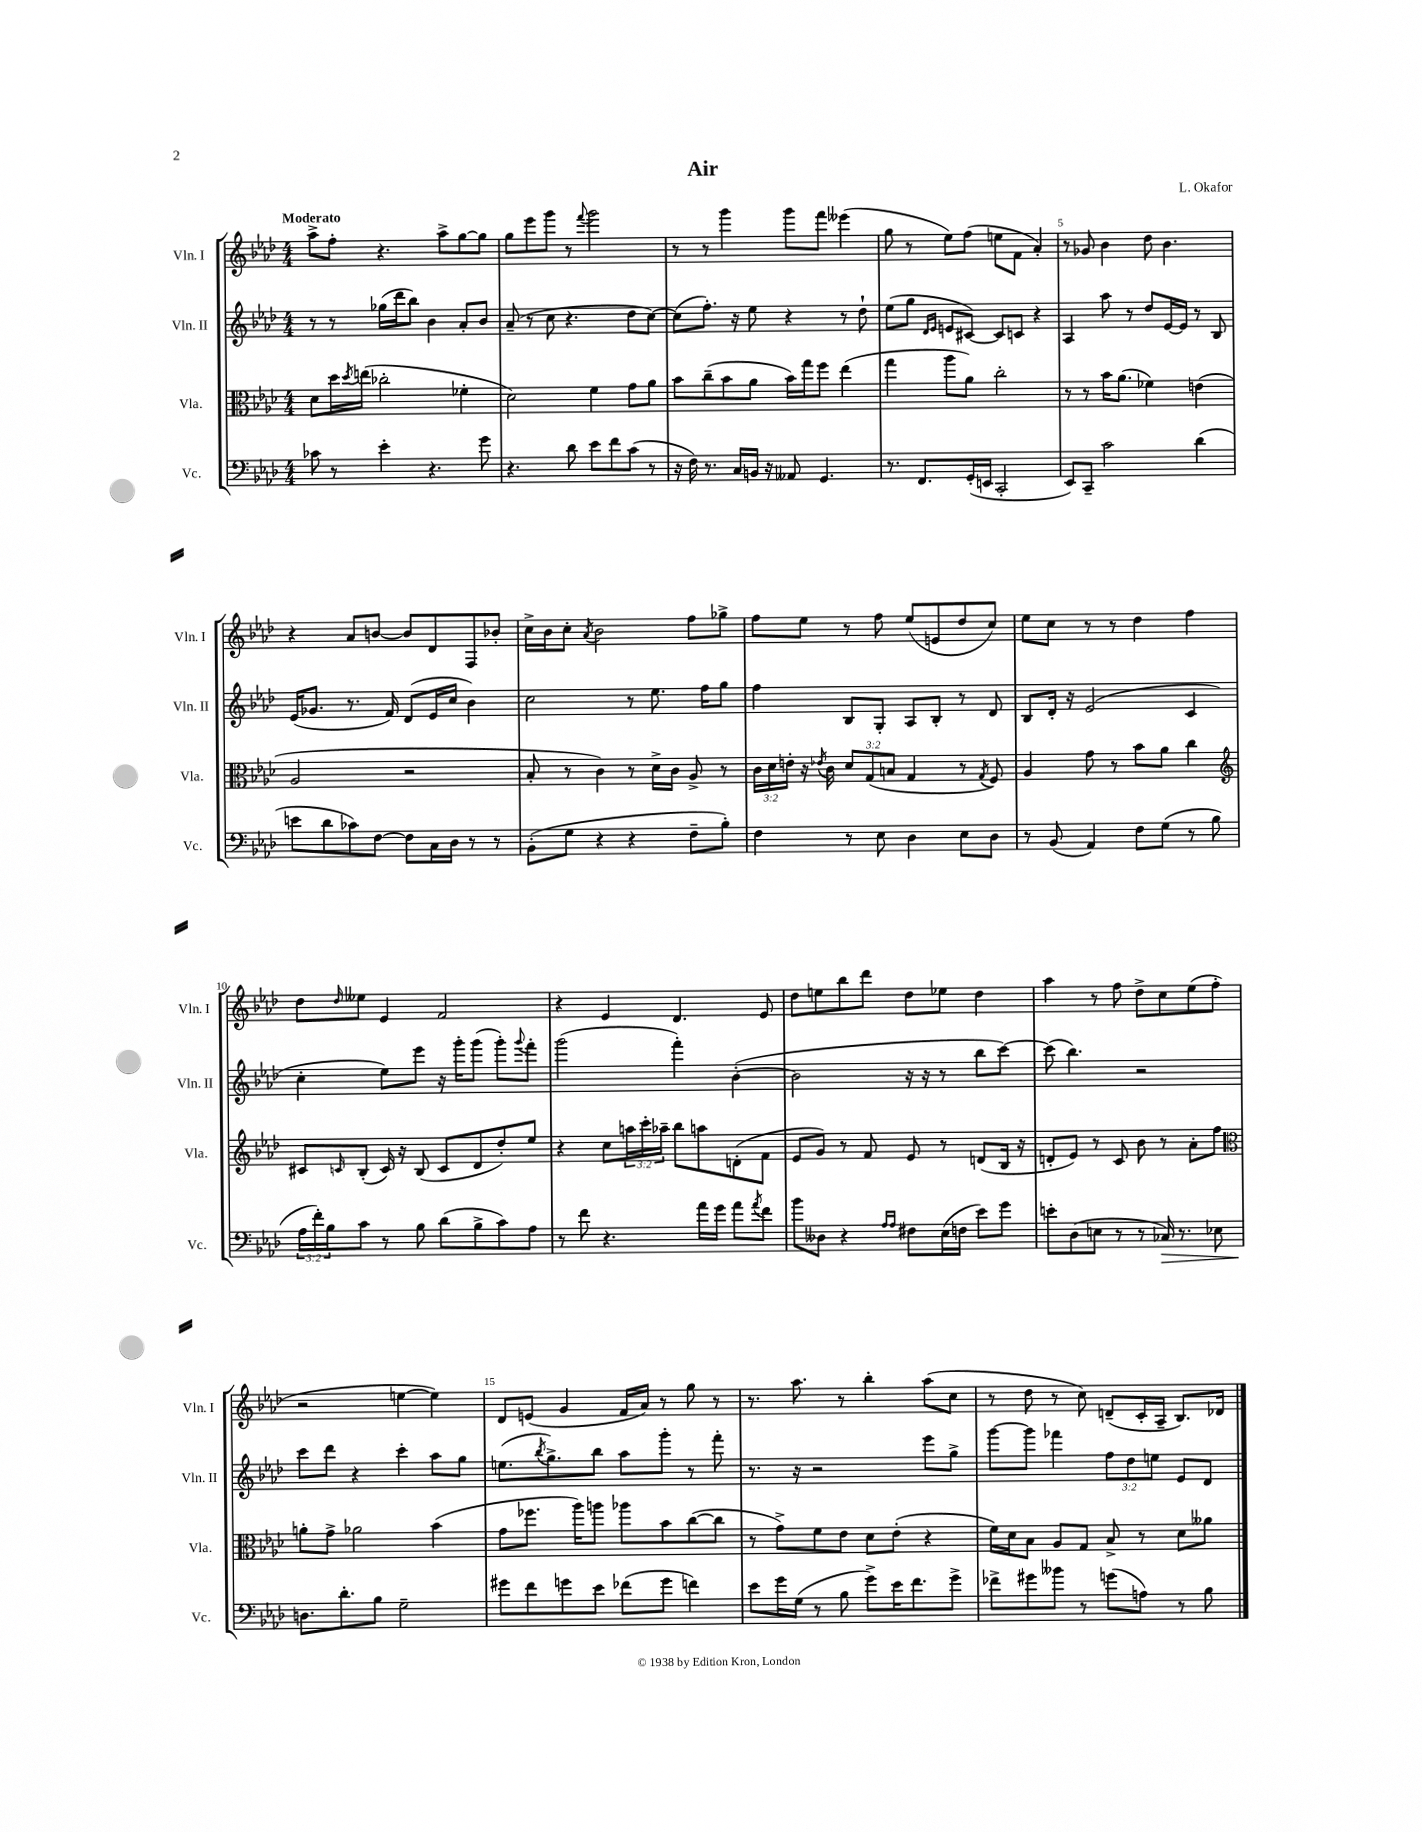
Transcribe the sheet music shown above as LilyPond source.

\header { title = "Air" composer = "L. Okafor" }
<<
\new StaffGroup <<
\new Staff = "s0" \with { instrumentName = "Vln. I" shortInstrumentName = "Vln. I" } {
    \clef treble \key aes \major \numericTimeSignature \time 4/4 \tempo "Moderato"
    aes''8-> f''8-. r4. aes''8-> g''8~ g''8 |
    g''8 ees'''8 g'''8 r8 \appoggiatura { f'''8 } g'''2 |
    r8 r8 g'''4 g'''8 f'''8 eeses'''4( |
    g''8 r8 ees''8) f''8( e''8 f'8 aes'4-.) |
    r8 ges'8 bes'4 des''8 bes'4. |
    r4 aes'8 b'8~ b'8 des'8 f8 bes'8-. |
    c''16-> bes'16 c''8-. \acciaccatura { aes'8 } bes'2 f''8 ges''8-> |
    f''8 ees''8 r8 f''8 ees''8( e'8 des''8 c''8) |
    ees''8 c''8 r8 r8 des''4 f''4 |
    des''8 \grace { des''16 } eeses''8 ees'4 f'2 |
    r4 ees'4 des'4. ees'8 |
    des''8 e''8 bes''8 des'''8 des''8 ees''8 des''4 |
    aes''4 r8 f''8 des''8-> c''8 ees''8( f''8-. |
    r2 e''4~ e''4) |
    des'8 e'8( g'4 f'16 aes'16) r8 g''8 r8 |
    r8. aes''8. r8 bes''4-. aes''8( c''8 |
    r8 des''8 r8 c''8) d'8--( c'16-. aes16-- bes8.) des'16 \bar "|." |
}
\new Staff = "s1" \with { instrumentName = "Vln. II" shortInstrumentName = "Vln. II" } {
    \clef treble \key aes \major \numericTimeSignature \time 4/4 \override Staff.TupletNumber.text = #tuplet-number::calc-fraction-text
    r8 r8 ges''16( des'''16 bes''8) bes'4 aes'8-. bes'8 |
    aes'8--( r8 c''8 r4. des''8 c''8~) |
    c''8( f''8.-.) r16 ees''8 r4 r8 des''8-! |
    ees''8( g''8 \grace { des'16 ees'16 } e'8 cis'8~) cis'8 c'8 r4 |
    aes4 aes''8 r8 des''8 ees'16~ ees'16 r8 bes8 |
    ees'16( ges'8. r8. f'16) des'8( ees'16 c''16 bes'4) |
    c''2 r8 ees''8. f''16 g''8 |
    f''4 bes8 g8-. aes8 bes8-. r8 des'8 |
    bes8 des'16-. r16 ees'2( c'4 |
    c''4-. ees''8) ees'''8 r16 g'''16-. g'''8( g'''8-.) \appoggiatura { g'''8 } f'''8-. |
    g'''2( f'''4-.) bes'4~-.( |
    bes'2 r16 r16 r8 bes''8 c'''8~) |
    c'''8( bes''4.) r2 |
    c'''8 des'''8 r4 c'''4-. aes''8 g''8 |
    e''8.( \acciaccatura { bes''8 } g''8.->) bes''8 aes''8 g'''8-. r8 f'''8-. |
    r8. r16 r2 ees'''8 g''8-> |
    g'''8~ g'''8 fes'''4 \tuplet 3/2 { f''8 des''8 e''8 } ees'8 des'8 \bar "|." |
}
\new Staff = "s2" \with { instrumentName = "Vla." shortInstrumentName = "Vla." } {
    \clef alto \key aes \major \numericTimeSignature \time 4/4 \override Staff.TupletNumber.text = #tuplet-number::calc-fraction-text
    des'8 des''16 \acciaccatura { des''8 } e''16( ces''2-. fes'4-. |
    des'2) f'4 g'8 aes'8 |
    bes'8 c''8--( bes'8 aes'8 bes'16) g''16 f''8 ees''4( |
    g''4 aes''8 aes'8) c''2-. |
    r8 r8 bes'16 aes'8.( fes'4) e'4( |
    aes2 r2 |
    bes8-. r8 c'4) r8 des'16-> c'16 aes8-> r8 |
    \tuplet 3/2 { c'16 des'16 e'16-. } r16 \acciaccatura { ees'8 } c'16 \tuplet 3/2 { des'8 g8( b8 } g4 r8 \acciaccatura { g8 } f8) |
    aes4 g'8 r8 bes'8 aes'8 c''4 |
    \clef treble cis'8 \grace { c'16 } bes8-.( c'16) r16 bes8( c'8 des'8 des''8-.) ees''8 |
    r4 c''8 \tuplet 3/2 { a''16 c'''16-. aes''16-- } bes''8 a''8 d'8-.( f'8 |
    ees'8 g'8) r8 f'8 ees'8 r8 d'8( bes16 r16 |
    d'8-. ees'8) r8 c'8 bes'8 r8 aes'8-. f''8 |
    \clef alto a'8-. g'8-> aes'2 bes'4( |
    g'8 fes''8. aes''16) a''8 aes''8 bes'8 c''8~( c''8 |
    r8 g'8->) f'8 ees'8 des'8 ees'8-.( r4 |
    f'16) des'16 bes8 aes8 g8 bes8-> r8 des'8 aeses'8 \bar "|." |
}
\new Staff = "s3" \with { instrumentName = "Vc." shortInstrumentName = "Vc." } {
    \clef bass \key aes \major \numericTimeSignature \time 4/4 \override Staff.TupletNumber.text = #tuplet-number::calc-fraction-text
    ces'8 r8 ees'4-. r4. g'8 |
    r4. des'8 ees'8 f'8 c'8( r8 |
    r16 f16) r8. c16 b,16 r16 aeses,8 g,4. |
    r8. f,8. g,16-.( e,16 c,2-. |
    ees,8) c,8-- c'2 des'4( |
    e'8 des'8 ces'8) f8~ f8 c16 des16 r8 r8 |
    bes,8-.( g8 r4 r4 f8-- bes8-.) |
    f4 r8 ees8 des4 ees8 des8 |
    r8 bes,8( aes,4) f8 g8( r8 bes8 |
    \tuplet 3/2 { aes16 f'16-.) bes16 } c'8 r8 bes8 des'8( bes8-> c'8) aes8 |
    r8 f'8 r4. aes'16 g'16 aes'8 \acciaccatura { aes'8 } f'8 |
    bes'8 deses8 r4 \grace { aes16 aes16 } fis8 ees16( f16 ees'8) g'8 |
    e'8-. des8( e8 r8 r8 ces16\>) r8. ees8 |
    d8.\! des'8.-. bes8 g2-- |
    gis'8 f'8 g'8 ees'8 fes'8( g'8 f'4) |
    ees'8 g'16 g16( r8 bes8 g'8->) ees'16 f'8. g'8-> |
    fes'8-> gis'8 beses'8 r8 g'8( a8) r8 bes8 \bar "|." |
}
>>
>>
\layout { \context { \Score \override BarNumber.break-visibility = ##(#f #t #t) barNumberVisibility = #(every-nth-bar-number-visible 5) } }
